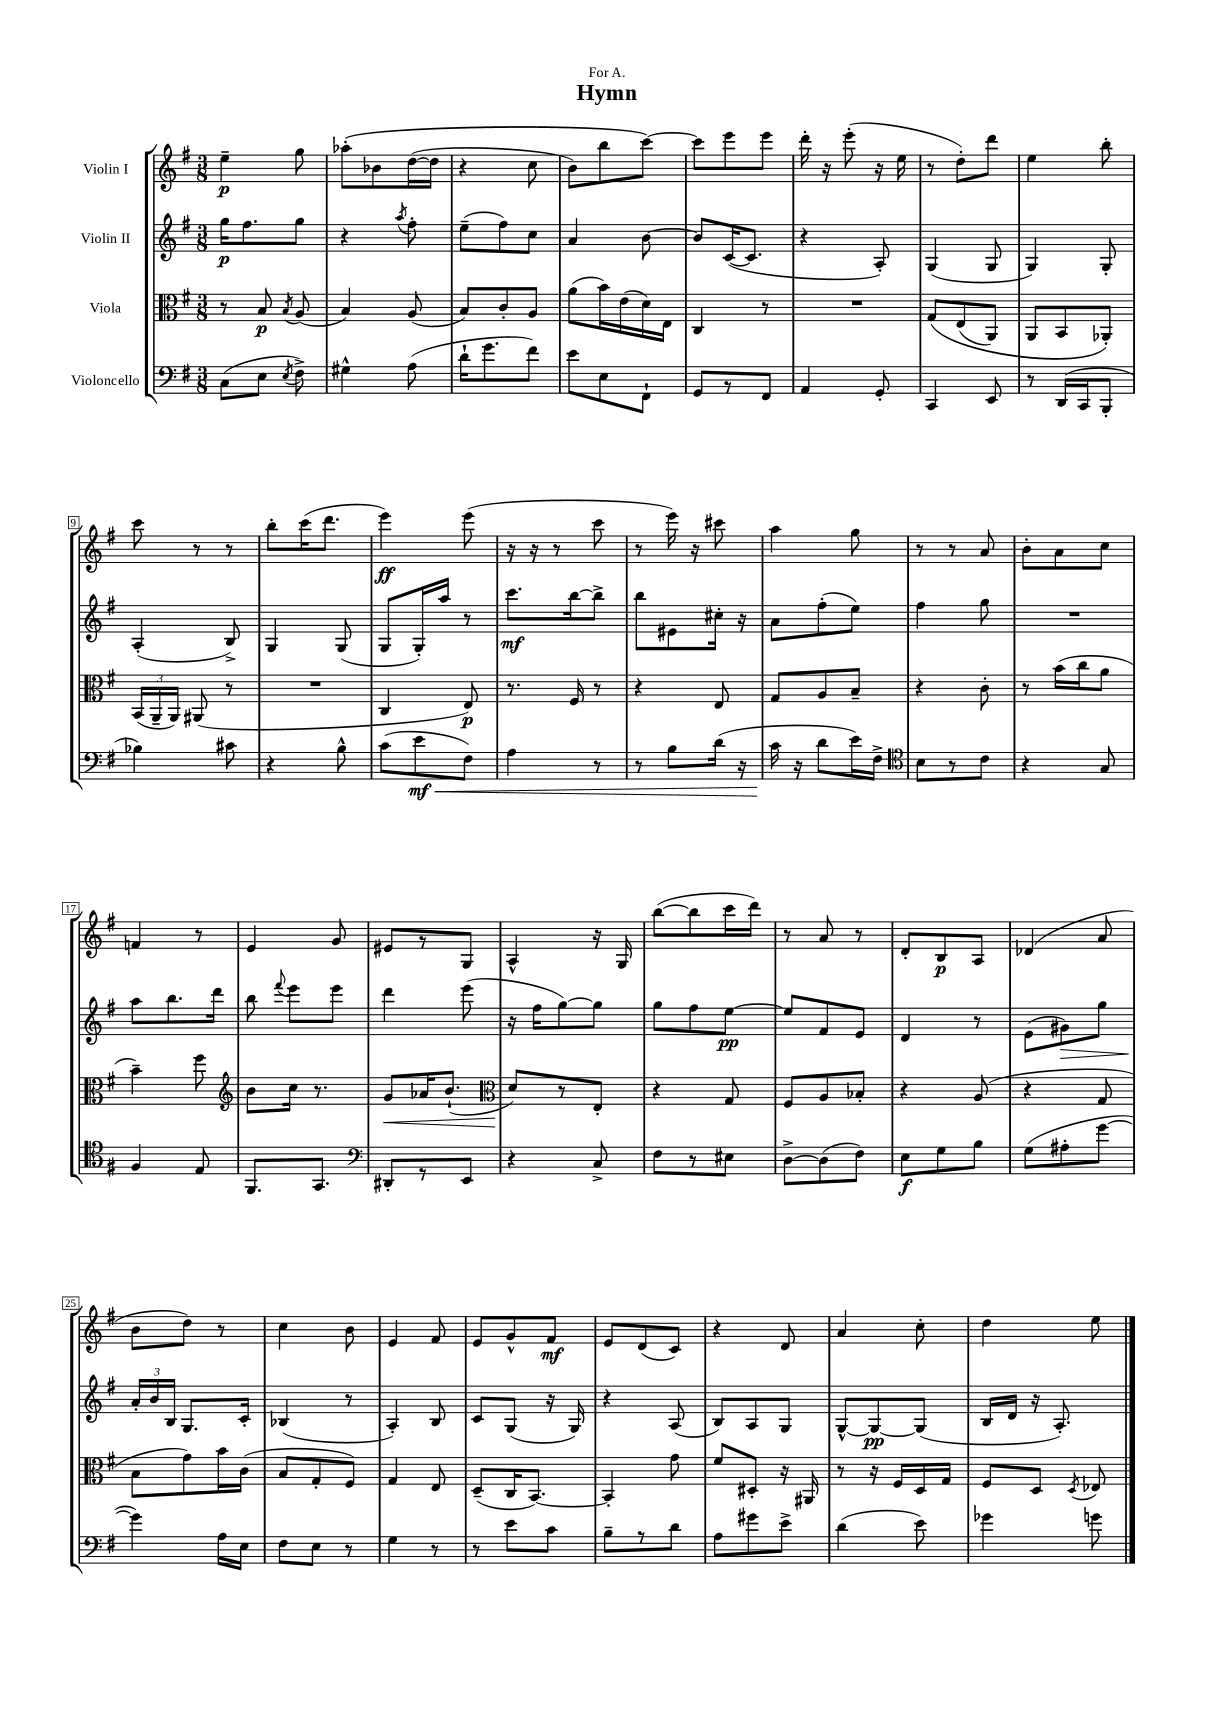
\header { title = "Hymn" dedication = "For A." }
<<
\new StaffGroup <<
\new Staff = "s0" \with { instrumentName = "Violin I" } {
    \clef treble \key g \major \numericTimeSignature \time 3/8
    \autoBeamOff e''4--\p g''8 |
    aes''8[-.\( bes'8 d''16~( d''16] |
    r4 c''8 |
    b'8[) b''8 c'''8]~\) |
    c'''8[ e'''8 e'''8] |
    d'''16-. r16 e'''8-.( r16 e''16 |
    r8 d''8[-.) d'''8] |
    e''4 b''8-. |
    c'''8 r8 r8 |
    b''8[-. c'''16( d'''8.] |
    e'''4\ff) e'''8( |
    r16 r16 r8 c'''8 |
    r8 e'''16) r16 cis'''8 |
    a''4 g''8 |
    r8 r8 a'8 |
    b'8[-. a'8 c''8] |
    f'4 r8 |
    e'4 g'8 |
    eis'8[ r8 g8] |
    a4-^ r16 g16 |
    b''8[~( b''8 c'''16 d'''16]) |
    r8 a'8 r8 |
    d'8[-. b8\p a8] |
    des'4( a'8 |
    b'8[ d''8]) r8 |
    c''4 b'8 |
    e'4 fis'8 |
    e'8[ g'8-^ fis'8]\mf |
    e'8[ d'8( c'8]) |
    r4 d'8 |
    a'4 c''8-. |
    d''4 e''8 \bar "|." |
}
\new Staff = "s1" \with { instrumentName = "Violin II" } {
    \clef treble \key g \major \numericTimeSignature \time 3/8
    \autoBeamOff g''16[\p fis''8. g''8] |
    r4 \acciaccatura { a''8 } fis''8-. |
    e''8[--( fis''8) c''8] |
    a'4 b'8~ |
    b'8[ c'16~( c'8.] |
    r4 a8-.) |
    g4( g8 |
    g4) g8-. |
    a4-.( b8->) |
    g4 g8( |
    g8[ g16-.) a''16] r8 |
    c'''8.[\mf b''16~ b''8]-> |
    b''8[ eis'8 cis''16]-. r16 |
    a'8[ fis''8-.( e''8]) |
    fis''4 g''8 |
    R4. |
    a''8[ b''8. d'''16] |
    b''8 \appoggiatura { fis'''8 } e'''8[ e'''8] |
    d'''4 e'''8( |
    r16 fis''16[ g''8~) g''8] |
    g''8[ fis''8 e''8]~\pp |
    e''8[ fis'8 e'8] |
    d'4 r8 |
    e'8[( gis'8\>) g''8] |
    \tuplet 3/2 { a'16[-.\! b'16 b16] } g8.[ c'16]-. |
    bes4( r8 |
    a4-.) b8 |
    c'8[ g8]( r16 g16) |
    r4 a8( |
    b8[) a8 g8] |
    g8[~-^ g8~\pp g8]( |
    b16[ d'16] r16 a8.-.) \bar "|." |
}
\new Staff = "s2" \with { instrumentName = "Viola" } {
    \clef alto \key g \major \numericTimeSignature \time 3/8
    \autoBeamOff r8 b8\p \acciaccatura { b8 } a8( |
    b4) a8( |
    b8[) c'8-. a8] |
    a'8[( b'16) e'16( d'16) e16] |
    c4 r8 |
    R4. |
    g8[\( e8( a,8]) |
    a,8[ b,8 aes,8]-.\) |
    \tuplet 3/2 { b,16[( a,16-- a,16]) } ais,8( r8 |
    R4. |
    c4 e8\p) |
    r8. fis16 r8 |
    r4 e8 |
    g8[ a8 b8]-- |
    r4 c'8-. |
    r8 b'16[( c''16 a'8] |
    b'4--) fis''8 |
    \clef treble b'8[ c''16] r8. |
    g'8[\< aes'16 b'8.]-!( |
    \clef alto d'8[\!) r8 e8]-. |
    r4 g8 |
    fis8[ a8 bes8]-. |
    r4 a8( |
    r4 g8 |
    b8[ g'8) b'16 c'16]( |
    b8[ g8-. fis8]) |
    g4 e8 |
    d8[--( c16 b,8.]~) |
    b,4-. g'8 |
    fis'8[ dis8]-. r16 ais,16 |
    r8 r16 fis16[ d16 g16] |
    fis8[ d8] \acciaccatura { d8 } ees8 \bar "|." |
}
\new Staff = "s3" \with { instrumentName = "Violoncello" } {
    \clef bass \key g \major \numericTimeSignature \time 3/8
    \autoBeamOff c8[( e8] \acciaccatura { e8 } fis8->) |
    gis4-^ a8( |
    d'16[-! g'8. fis'8]) |
    e'8[ e8 fis,8]-! |
    g,8[ r8 fis,8] |
    a,4 g,8-. |
    c,4 e,8 |
    r8 d,16[( c,16 b,,8]-. |
    bes4) cis'8 |
    r4 b8-^ |
    c'8[( e'8\mf\< fis8]) |
    a4 r8 |
    r8 b8[ d'16]( r16 |
    c'16\! r16 d'8[ e'16) fis16]-> |
    \clef tenor b8[ r8 c'8] |
    r4 g8 |
    fis4 e8 |
    fis,8.[ g,8.] |
    \clef bass dis,8[-. r8 e,8] |
    r4 c8-> |
    fis8[ r8 eis8] |
    d8[~-> d8( fis8]) |
    e8[\f g8 b8] |
    g8[( ais8-. g'8]~ |
    g'4) a16[ e16] |
    fis8[ e8] r8 |
    g4 r8 |
    r8 e'8[ c'8] |
    b8[-- r8 d'8] |
    a8[ gis'8 e'8]-> |
    d'4( e'8) |
    ges'4 g'8 \bar "|." |
}
>>
>>
\layout { \context { \Score \override BarNumber.stencil = #(make-stencil-boxer 0.1 0.3 ly:text-interface::print) } }
